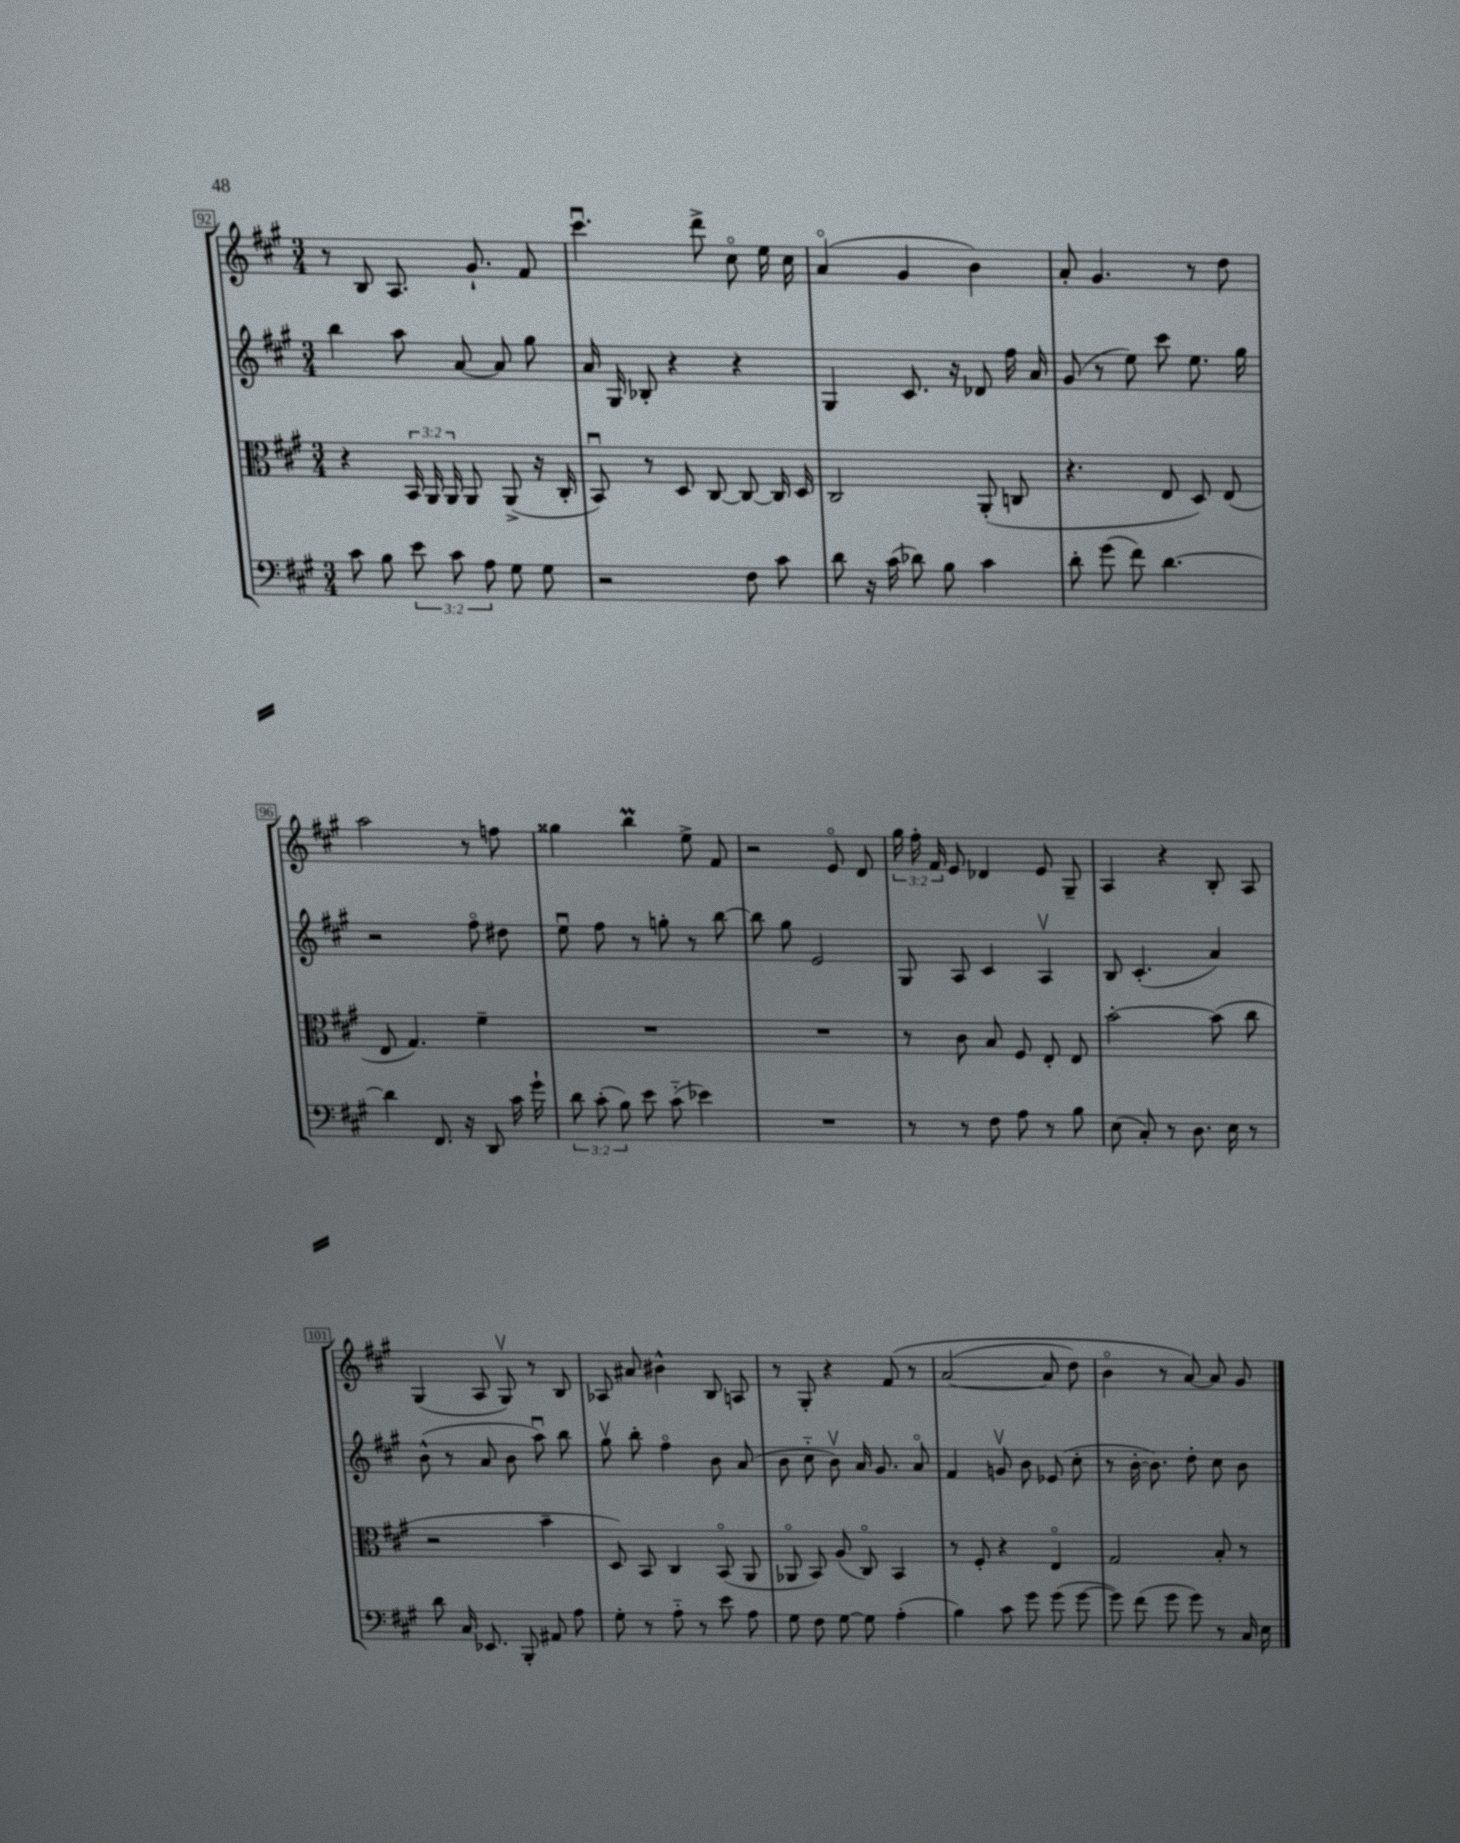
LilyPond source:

<<
\new StaffGroup <<
\new Staff = "s0" {
    \clef treble \key a \major \numericTimeSignature \time 3/4 \override Staff.TupletNumber.text = #tuplet-number::calc-fraction-text
    \autoBeamOff r8 b8 a8. gis'8.-! fis'8 |
    cis'''4.\downbow d'''8-> cis''8\flageolet e''16 cis''16 |
    a'4\flageolet( gis'4 b'4) |
    a'8-. gis'4. r8 d''8 |
    a''2 r8 f''8 |
    gisis''4 b''4\prall e''8-> fis'8 |
    r2 e'8\flageolet d'8 |
    \tuplet 3/2 { gis''16 fis''16-. fis'16 } e'8 des'4 e'8 gis8-- |
    a4 r4 b8-. a8 |
    gis4( a8 gis8\upbow) r8 b8 |
    aes8 ais'8 bis'4-^ b8 a8 |
    r8 gis8-. r4 fis'8\( r8 |
    a'2~( a'8 d''8) |
    b'4\flageolet r8 a'8~\) a'8 gis'8 \bar "|." |
}
\new Staff = "s1" {
    \clef treble \key a \major \numericTimeSignature \time 3/4
    \autoBeamOff b''4 a''8 a'8~ a'8 gis''8 |
    a'16 gis16 bes8-. r4 r4 |
    gis4 cis'8. r16 des'8 fis''16 a'16 |
    gis'8( r8 e''8) cis'''8 e''8. gis''16 |
    r2 fis''8\flageolet dis''8 |
    e''8\downbow fis''8 r8 g''8-. r8 b''8~ |
    b''8 gis''8 e'2 |
    gis8 a8 cis'4 a4\upbow |
    b8 cis'4.-.( a'4) |
    b'8-^( r8 a'8 b'8 a''8\downbow) b''8 |
    gis''8\upbow b''8-. fis''4\flageolet b'8 a'8( |
    b'8 cis''8-_ b'8\upbow) a'16 gis'8. a'8\flageolet |
    fis'4 g'8\upbow b'8 ees'8( cis''8-. |
    r8 b'16~-. b'8.) d''8-. cis''8 b'8 \bar "|." |
}
\new Staff = "s2" {
    \clef alto \key a \major \numericTimeSignature \time 3/4 \override Staff.TupletNumber.text = #tuplet-number::calc-fraction-text
    \autoBeamOff r4 \tuplet 3/2 { b,16 a,16 a,16 } a,8 a,8->( r16 cis16-. |
    b,8\downbow) r8 d8 cis8~ cis8~ cis16 d16 |
    cis2 a,8-.( c8 |
    r4. e8 d8) e8( |
    e8 gis4.) fis'4-- |
    R2. |
    R2. |
    r8 cis'8 b8 fis8 e8-. e8 |
    b'2~-. b'8( cis''8 |
    r2 b'4-- |
    d8) b,8 cis4 b,8\flageolet( a,8 |
    aes,8\flageolet b,8) a8( cis8\flageolet) b,4 |
    r8 fis8-. r4 e4\flageolet |
    gis2 b8-. r8 \bar "|." |
}
\new Staff = "s3" {
    \clef bass \key a \major \numericTimeSignature \time 3/4 \override Staff.TupletNumber.text = #tuplet-number::calc-fraction-text
    \autoBeamOff cis'8 b8 \tuplet 3/2 { e'8 cis'8 a8 } gis8 gis8 |
    r2 fis8 cis'8 |
    d'8 r16 cis'16( des'8) b8 cis'4 |
    d'8-. gis'8( fis'8) d'4.~ |
    d'4 fis,8. r16 d,8 cis'16 gis'16-! |
    \tuplet 3/2 { d'8 cis'8-.( b8) } e'8 cis'8-_( ees'4) |
    R2. |
    r8 r8 fis8 a8 r8 b8 |
    e8( cis8-.) r8 d8. e16 r8 |
    d'8 cis16 ees,8. b,,8-. ais,8 a8 |
    gis8-. r8 a8-_ r8 e'8 a8 |
    gis8 fis8 gis8~ gis8 a4-.( |
    b4) cis'8 gis'8 gis'8( gis'8~ |
    gis'8) fis'8( gis'8 gis'8) r8 cis16 e16 \bar "|." |
}
>>
>>
\layout { \context { \Score currentBarNumber = #92 \override BarNumber.stencil = #(make-stencil-boxer 0.1 0.3 ly:text-interface::print) } }
